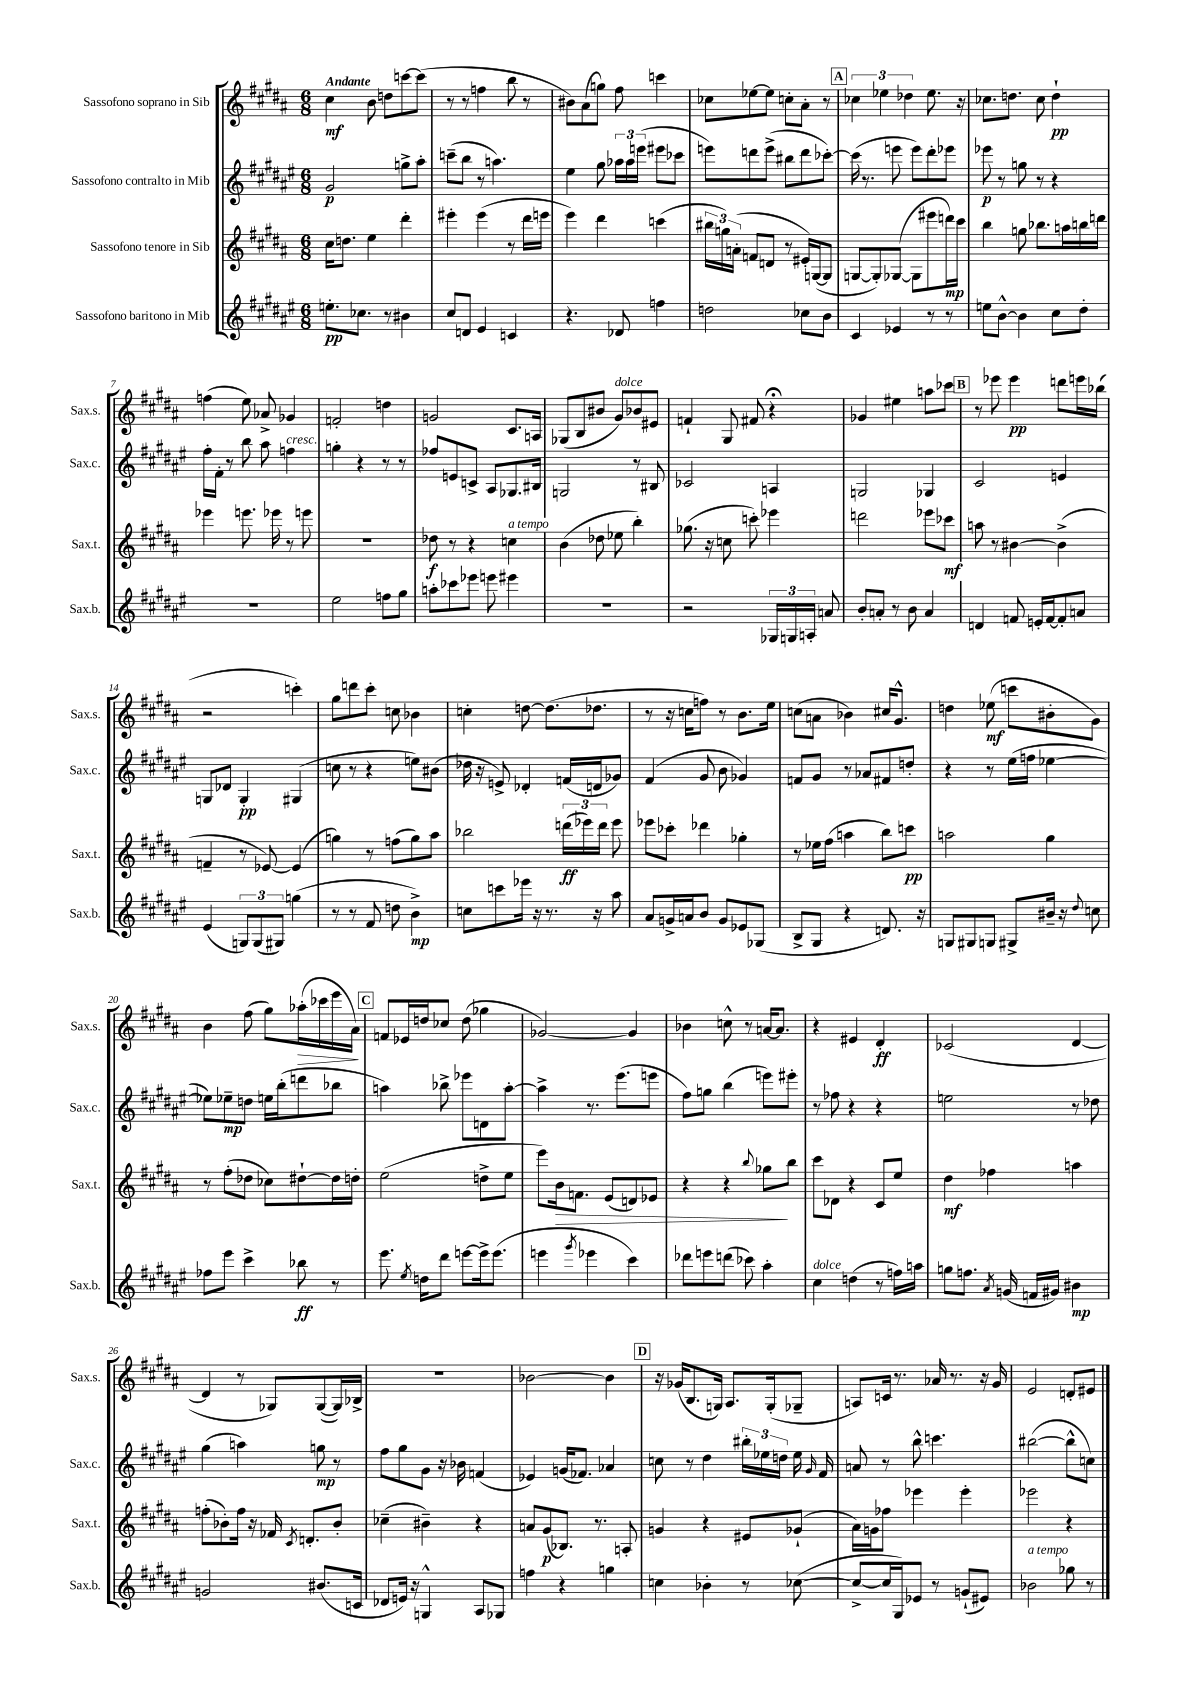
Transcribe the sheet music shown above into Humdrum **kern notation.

**kern	**kern	**kern	**kern
*staff4	*staff3	*staff2	*staff1
*clefG2	*clefG2	*clefG2	*clefG2
*k[f#c#g#d#a#e#]	*k[f#c#g#d#a#]	*k[f#c#g#d#a#e#]	*k[f#c#g#d#a#]
*M6/8	*M6/8	*M6/8	*M6/8
8.ee'	16cc#	2g#	4cc#
.	8.dd	.	.
8.cc-	.	.	.
.	4ee	.	8b
8r	.	.	8dd
4b#	4ddd#'	8gg^	[8ccc
.	.	8aa#'	(8ccc]
=	=	=	=
8cc#	4eee#'	(8ccc~	8r
8d	.	8bb	8r
4e#	(4eee#	8r	4ff
.	.	4.aa)	.
4c	8r	.	8bb
.	16ddd#	.	8r
.	16eee	.	.
=	=	=	=
4.r	4eee)	4ee#	8b#)
.	.	.	(8a#
.	4ddd#	8gg#	8gg)
8d-	.	24aa-	8ff#
.	.	24aa-	.
.	.	(24eee	.
4ff	(4ccc	8eee#	4ccc
.	.	8ccc-	.
=	=	=	=
2dd	24bb#	8eee)	8cc-
.	24gg)	.	.
.	(24a'	.	.
.	8f	8ddd	[8ee-
.	8d	(8eee^	8ee-]
.	8r	8bb#	8cc'
8cc-	16e#')	8ddd	8a#'
.	([16G	.	.
8b	8G]	[8ccc-')	8r
=	=	=	=
4c#	[8G	(16ccc-]	6cc-
.	.	8.r	.
.	8G'])	.	.
.	.	.	6ee-
4e-	([8G-	8eee	.
.	.	.	6dd-
.	8G-]	8eee)	.
8r	8eee#	8ddd#'	8.ee-
8r	16ddd)	8eee-	.
.	16ccc#	.	16r
=	=	=	=
8ee	4bb	8eee-	8.cc-
[8b^^	.	8r	.
.	.	.	8.dd
4b]	8gg	8gg	.
.	8.bb-	8r	8cc-
8cc#	.	4r	4dd`
.	16aa	.	.
8dd#'	16bb	.	.
.	16ddd	.	.
=	=	=	=
2.r	4eee-	16ff#'	(4ff
.	.	16f#'	.
.	.	8r	.
.	8.eee	8bb	8ee)
.	.	8aa#	8a-^
.	16eee-	.	.
.	8r	4ff	4g-
.	8eee	.	.
=	=	=	=
2ee#	2.r	4gg'	2f'
.	.	4r	.
8ff	.	8r	4dd
8gg#	.	8r	.
=	=	=	=
8aa'	8dd-	8ff-	2g
8ccc-	8r	8e	.
8eee-	4r	8c^	.
8eee	.	8A#	.
4eee#	4cc	8.G-	8.c#
.	.	16B#	16A
=	=	=	=
2.r	(4b	2G	(8G-
.	.	.	8B
.	8dd-	.	8b#
.	8ee-	.	8g#)
.	4bb')	8r	8b-
.	.	8B#	8e#
=	=	=	=
2r	(8.gg-	2c-	4f`
.	16r	.	.
.	8cc	.	8G#
.	8ccc')	.	8f#
24G-	4eee-	4A	4r;
24G	.	.	.
24A'	.	.	.
8a	.	.	.
=	=	=	=
8b'	2ddd	2G	4g-
8a'	.	.	.
8r	.	.	4ee#
8b	.	.	.
4a	8eee-	4G-	8aa
.	8ccc-	.	8ccc-
=	=	=	=
4d	8aa	2c#	8r
.	8r	.	8eee-
8f	[4b#	.	4eee-
16e'	.	.	.
[16f	.	.	.
8f']	(4b#^]	4e	8ddd
8a	.	.	16eee
.	.	.	(16bb-
=	=	=	=
(4e#	4f~	8G	2r
.	.	8d-	.
12G)	8r	4G'	.
(12G	.	.	.
.	[8e-)	.	.
12G#)	.	.	.
(4gg	(4e-]	(4G#	4ccc')
=	=	=	=
8r	4gg)	8cc	8gg#
8r	.	8r	8ddd
8f#	8r	4r	8ccc#'
8dd	(8ff	.	8cc
4b^)	8gg)	8ee)	4b-
.	8aa#	(8b#	.
=	=	=	=
8cc	2bb-	16dd-	4cc'
.	.	16r	.
8ccc	.	8e^)	.
16eee-	.	4d-'	[8dd
16r	.	.	.
8.r	.	.	(8.dd]
.	(24ddd	(16f	.
.	24eee-)	.	.
16r	.	16d	8.dd-
.	24ddd	.	.
8aa#	8eee-	8g-)	.
=	=	=	=
8a#	8eee-	(4f#	8r
16g^	8ccc-'	.	16r
16a	.	.	16cc
8b	4ddd-	8g#	8ff)
8g	.	8b	8r
8e-	4gg-'	4g-)	8.b
(8G-	.	.	.
.	.	.	16ee
=	=	=	=
8B^	8r	8f	(8cc
8G#	16ee-	8g#	8a
.	(16ff#	.	.
4r	4aa	8r	4b-)
.	.	8a-	.
8.d)	8bb)	8f#	16cc#
.	.	.	8.g#^^
.	8ccc	8dd'	.
16r	.	.	.
=	=	=	=
8G	2aa	4r	4dd
8G#	.	.	.
8G	.	8r	(8ee-
8G#^	.	(16ee#	8ccc
.	.	16ff	.
16b#~	4gg#	[4ee-	8b#'
16r	.	.	.
8qqdd#	.	.	.
8cc	.	.	8g#)
=	=	=	=
8ff-	8r	8ee-])	4b
8eee#	(8ff#'	8ee-~	.
4ccc#^	8dd-	8dd	(8ff#
.	8cc-)	16ee	8gg#)
.	.	(16bb'	.
8bb-	[8dd#`	8ddd	(16aa-'
.	.	.	16ccc-
8r	16dd#]	8bb-	16eee
.	16dd'	.	16a#)
=	=	=	=
8.eee#	(2ee	4aa)	8f
.	.	.	16e-
8qee#	.	.	.
16dd	.	.	16dd
8ddd#	.	8bb-^	8cc-
[8eee	.	8eee-	(8dd
16eee^]	8dd^	8d	4gg-
(8.eee	.	.	.
.	8ee	[8aa'	.
=	=	=	=
4eee	8eee)	4aa^]	[2g-)
.	16b	.	.
.	8.f	.	.
8qggg#	.	.	.
4eee-	.	8.r	.
.	(8e	.	.
.	.	(8.eee#	.
4ccc#)	8d)	.	4g-]
.	8e-	8eee	.
=	=	=	=
8ddd-	4r	8ff#)	4b-
8eee	.	8gg	.
(8ddd	4r	(4bb	8cc^^
8ccc-)	.	.	8r
.	8qqbb	.	.
4aa#'	8gg-	8eee)	[16a
.	.	.	8.a]
.	8bb	8eee#'	.
=	=	=	=
4cc#	8ccc#	8r	4r
.	8d-	8ff-	.
(4dd	4r	4r	4e#
8r	8c#	4r	4d#'
16ff)	8ee	.	.
16aa	.	.	.
=	=	=	=
8gg	4dd#	2ee	(2c-
8.ff	.	.	.
.	4ff-	.	.
8qa#	.	.	.
(16g	.	.	.
16f	.	.	.
16g#)	.	.	.
4b#	4aa	8r	[4d#
.	.	8dd-	.
=	=	=	=
2g	(8ff'	(4gg#	4d#]
.	8b-')	.	.
.	16ff	4aa)	8r
.	16r	.	.
.	16f-	.	8G-)
.	8qc#	.	.
.	8.d'	.	.
(8.b#	.	8gg	([8G-
.	8b-'	8r	16G-])
16c	.	.	16B-^
=	=	=	=
8d-	(4cc-~	8ff#	2.r
16e)	.	8gg#	.
16r	.	.	.
4G^^	4b#~)	8g#	.
.	.	16r	.
.	.	16b-	.
8A#	4r	(4f	.
8G-	.	.	.
=	=	=	=
4ff	8a	4e-)	[2b-
.	(8g#	.	.
4r	8.B-)	(16g	.
.	.	8.f-)	.
.	8.r	.	.
4gg	.	4a-	4b-]
.	8A'	.	.
=	=	=	=
4cc	4g	8cc	16r
.	.	.	(16g-
.	.	8r	8.B
4b-'	4r	4dd#	.
.	.	.	16G)
.	.	.	8.A#
8r	8e#	24bb#'	.
.	.	24ee-	.
.	.	.	(16G'
.	.	24dd	.
([8cc-	(8g-`	16ee-	8G-~
.	.	16qqg#	.
.	.	16f#	.
=	=	=	=
8cc-^_	16a#)	8a	8A)
.	16g	.	.
16cc-]	8ff-	8r	16c
16G#)	.	.	8.r
8e-	4eee-	8bb^^	.
8r	.	4.ccc	16a-
.	.	.	8.r
(8g`	4eee-'	.	.
8e#)	.	.	16r
.	.	.	16g#
=	=	=	=
2b-	2eee-	([2bb#	2e
8gg-	4r	8bb#^^]	8d'
8r	.	8cc)	8e#
==	==	==	==
*-	*-	*-	*-
